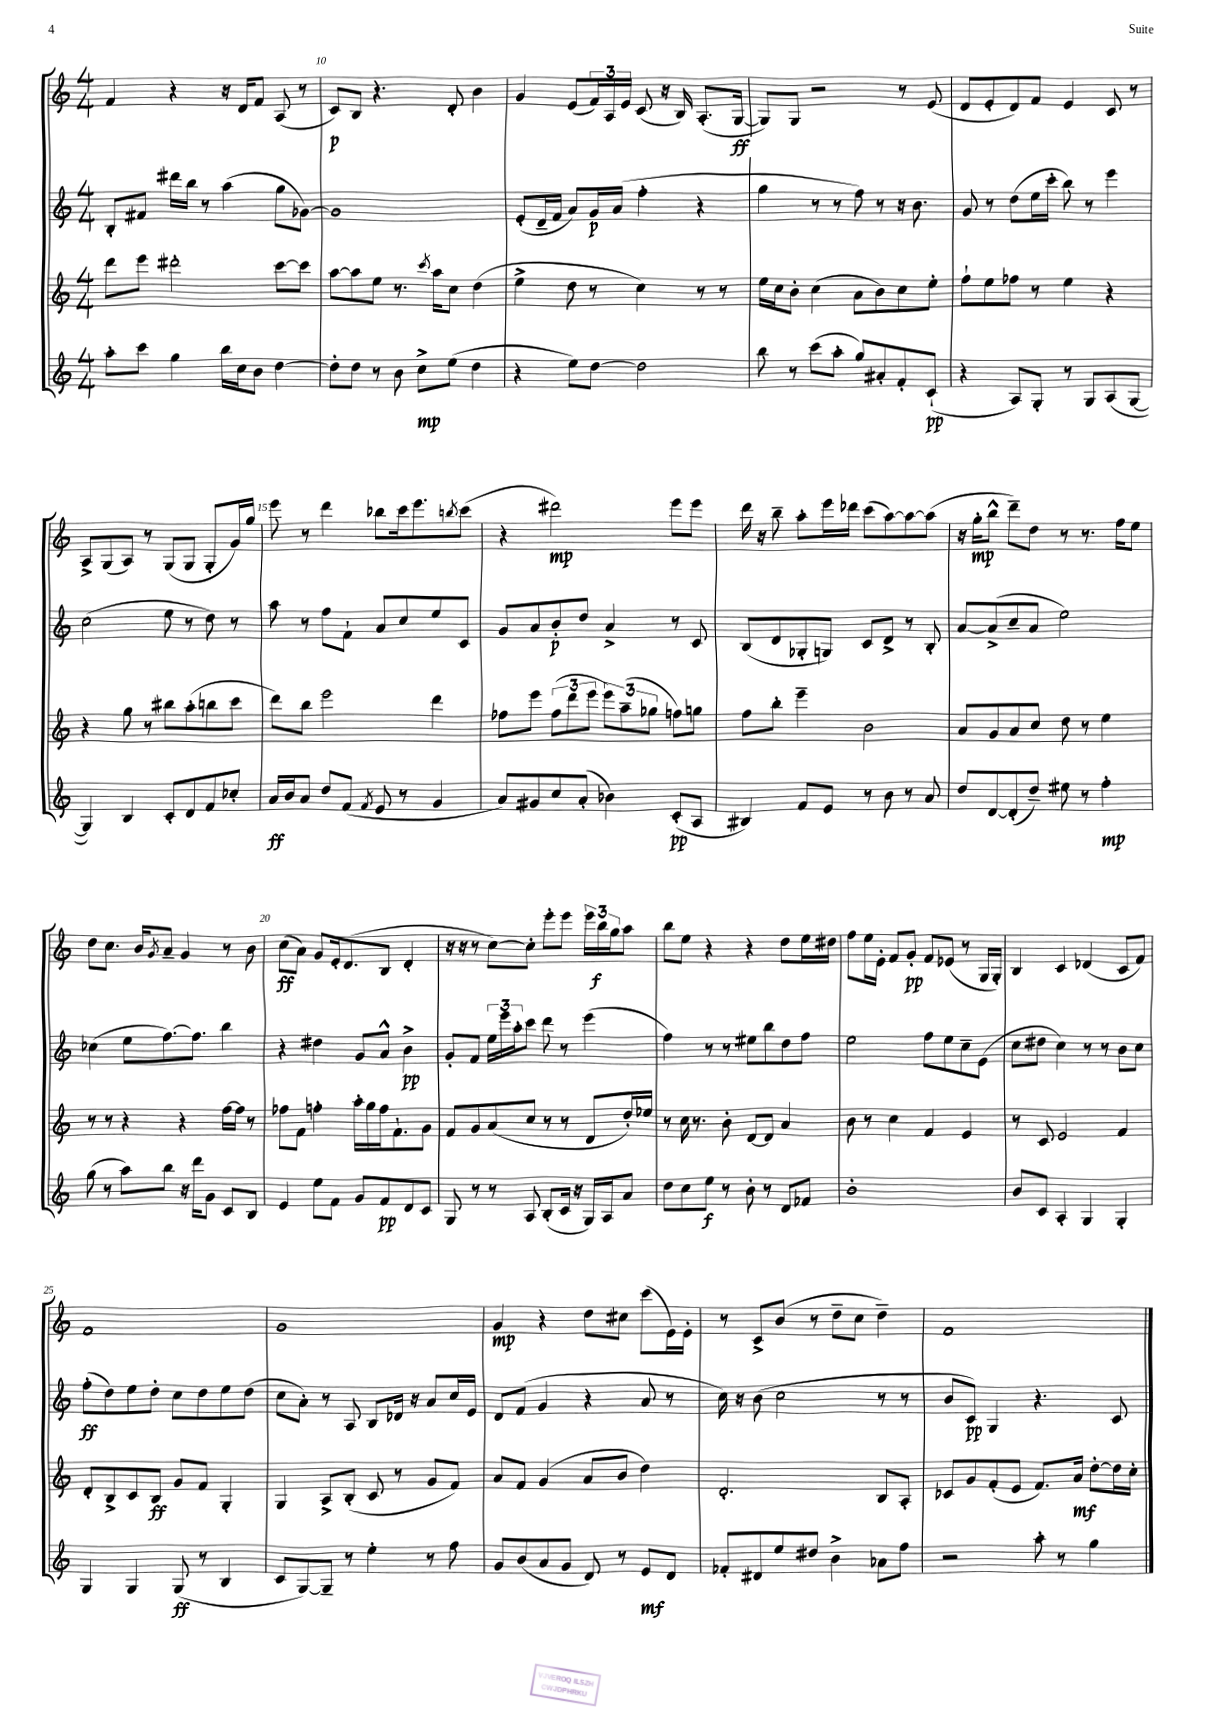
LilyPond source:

<<
\new StaffGroup <<
\new Staff = "s0" {
    \clef treble \key c \major \numericTimeSignature \time 4/4
    f'4 r4 r16 d'16 f'8 a8( r8 |
    c'8\p) b8 r4. d'8-. b'4 |
    g'4 e'8( \tuplet 3/2 { f'16) a16 e'16 } c'8( r16 b16) a8.-.( g16~\ff |
    g8) g8 r2 r8 e'8( |
    d'8 e'8-. d'8) f'8 e'4 c'8 r8 |
    a8-> g8( a8) r8 g8( g8 g8-. g'16) g''16 |
    e'''8 r8 d'''4 bes''8 c'''16 e'''8. \acciaccatura { b''8 } c'''8( |
    r4 dis'''2\mp) e'''8 e'''8 |
    d'''16 r16 b''8-- a''8-. e'''16 des'''16 c'''8( a''8~) a''8~ a''8( |
    r16 g''16-.\mp b''8-^ d'''8--) d''8 r8 r8. f''16 e''8 |
    d''8 c''8. b'16 \acciaccatura { g'8 } a'8-- g'4 r8 b'8 |
    c''8\ff( a'8) g'8 e'16-. d'8.( b8 d'4-. |
    r16 r16 r8 c''8~) c''8-. e'''8-. e'''8 \tuplet 3/2 { e'''16 b''16\f g''16 } a''8 |
    b''8 e''8 r4 r4 d''8 e''16 dis''16 |
    f''8 e''16 e'16-. f'8 g'8-.\pp f'8 ees'8( r8 g16 g16-.) |
    b4 c'4 des'4( c'8 f'8) |
    f'1 |
    g'1 |
    g'4\mp r4 d''8 cis''8 c'''8( e'16) e'16-. |
    r8 c'8-> b'8( r8 d''8-- c''8 d''4--) |
    f'1 \bar "|." |
}
\new Staff = "s1" {
    \clef treble \key c \major \numericTimeSignature \time 4/4
    b8-. fis'8 dis'''16 b''16 r8 a''4( g''8 ges'8~) |
    ges'1 |
    e'8-.( d'16-- f'16 a'8) g'16\p a'16( f''4-. r4 |
    g''4 r8 r8 f''8) r8 r16 b'8. |
    g'8 r8 d''8( e''16 c'''16-. b''8) r8 e'''4 |
    c''2( e''8 r8 d''8) r8 |
    a''8 r8 f''8 f'8-! a'8 c''8 e''8 c'8 |
    g'8 a'8 b'8-.\p d''8 a'4-> r8 c'8 |
    b8( d'8 ges8-. g8) c'8 d'8-> r8 b8-. |
    a'8~ a'8->( c''8-- a'8 e''2) |
    ces''4( e''8 f''8.~) f''8. b''4 |
    r4 dis''4 g'8 a'8-^ b'4->\pp |
    g'8-. f'8 \tuplet 3/2 { e''16 e'''16 a''16-. } c'''8 d'''8 r8 e'''4( |
    f''4) r8 r8 eis''8 b''8 d''8 f''8 |
    e''2 f''8 e''8 c''8-- e'8( |
    c''8 dis''8 c''4) r8 r8 b'8 c''8 |
    f''8-.\ff( d''8) e''8 d''8-. c''8 d''8 e''8 d''8( |
    c''8 a'8-.) r8 a8 b8 des'16 r16 a'8 c''16 e'16 |
    d'8 f'8( g'4 r4 a'8 r8 |
    c''16) r16 b'8( c''2 r8 r8 |
    b'8 c'8\pp) g4 r4. c'8 \bar "|." |
}
\new Staff = "s2" {
    \clef treble \key c \major \numericTimeSignature \time 4/4
    d'''8 e'''8 dis'''2-. c'''8~ c'''8 |
    a''8~ a''8 e''8 r8. \acciaccatura { c'''8 } a''16 c''8 d''4( |
    e''4-> d''8 r8 c''4) r8 r8 |
    e''16 c''16 b'8-. c''4( a'8 b'8) c''8 e''8-. |
    f''8-! e''8 fes''8 r8 e''4 r4 |
    r4 g''8 r8 bis''8 a''8-.( b''8 c'''8 |
    d'''8) b''8 e'''2 d'''4 |
    fes''8 e'''8 \tuplet 3/2 { fes''8( d'''8 e'''8 } \tuplet 3/2 { e'''8) a''8--( ges''8 } f''8) g''8 |
    f''8 b''8-. e'''4-- b'2 |
    a'8 g'8 a'8 c''8 d''8 r8 e''4 |
    r8 r8 r4 r4 f''16~ f''16 r8 |
    fes''8 f'8 f''4-. a''16-. g''16 f''16 f'8.-! g'8 |
    f'8 g'8 a'8( c''8 r8 r8 d'8 d''16-.) ees''16 |
    r8 c''16 r8. b'8-. d'8~ d'8 a'4 |
    b'8 r8 c''4 f'4 e'4 |
    r8 c'8 e'2 f'4 |
    d'8-. b8-> c'8 b8\ff g'8 f'8 g4-. |
    g4 a8-> b8-.( c'8 r8 g'8 f'8) |
    a'8 f'8 g'4( a'8 b'8 d''4) |
    d'2.-. b8 a8-. |
    ces'8 g'8 f'8-.( e'8 f'8.) a'16\mf d''8~-. d''16 c''16-. \bar "|." |
}
\new Staff = "s3" {
    \clef treble \key c \major \numericTimeSignature \time 4/4
    a''8-. c'''8 g''4 b''16 c''16 b'8 d''4~ |
    d''8-. d''8 r8 b'8 c''8->\mp e''8( d''4 |
    r4 e''8) d''8~ d''2 |
    b''8 r8 c'''8( a''8-. g''8) ais'8-. f'8-. c'8-!\pp( |
    r4 a8) g8-. r8 g8 a8( g8~ |
    g4) b4 c'8-. d'8 f'8 ces''8-. |
    a'16\ff b'16 a'8 d''8 f'8( \acciaccatura { f'8 } e'8 r8 g'4 |
    a'8) gis'8 c''8 a'8-.( bes'4) c'8-.\pp( a8 |
    bis4) f'8 e'8 r8 b'8 r8 a'8 |
    d''8 d'8~ d'8-.( d''8--) eis''8 r8 f''4-.\mp |
    g''8( r8 a''8) b''8 r16 d'''16 g'8 c'8 b8 |
    e'4 e''8 f'8 g'8 f'8\pp d'8 c'8 |
    g8 r8 r8 a8 b8-.( c'16 r16 g16) a16 a'8 |
    d''8 c''8 e''8\f r8 b'8-. r8 d'8 fes'8 |
    b'1-. |
    b'8 c'8 a4-. g4 g4-. |
    g4 g4 g8\ff( r8 b4 |
    c'8 g8~) g8-- r8 e''4-. r8 f''8 |
    g'8 b'8( a'8 g'8 d'8) r8 e'8\mf d'8 |
    fes'8-. dis'8 e''8 dis''8 b'4-> aes'8 f''8 |
    r2 a''8-. r8 g''4 \bar "|." |
}
>>
>>
\layout { \context { \Score currentBarNumber = #9 \override BarNumber.break-visibility = ##(#f #t #t) barNumberVisibility = #(every-nth-bar-number-visible 5) } }
